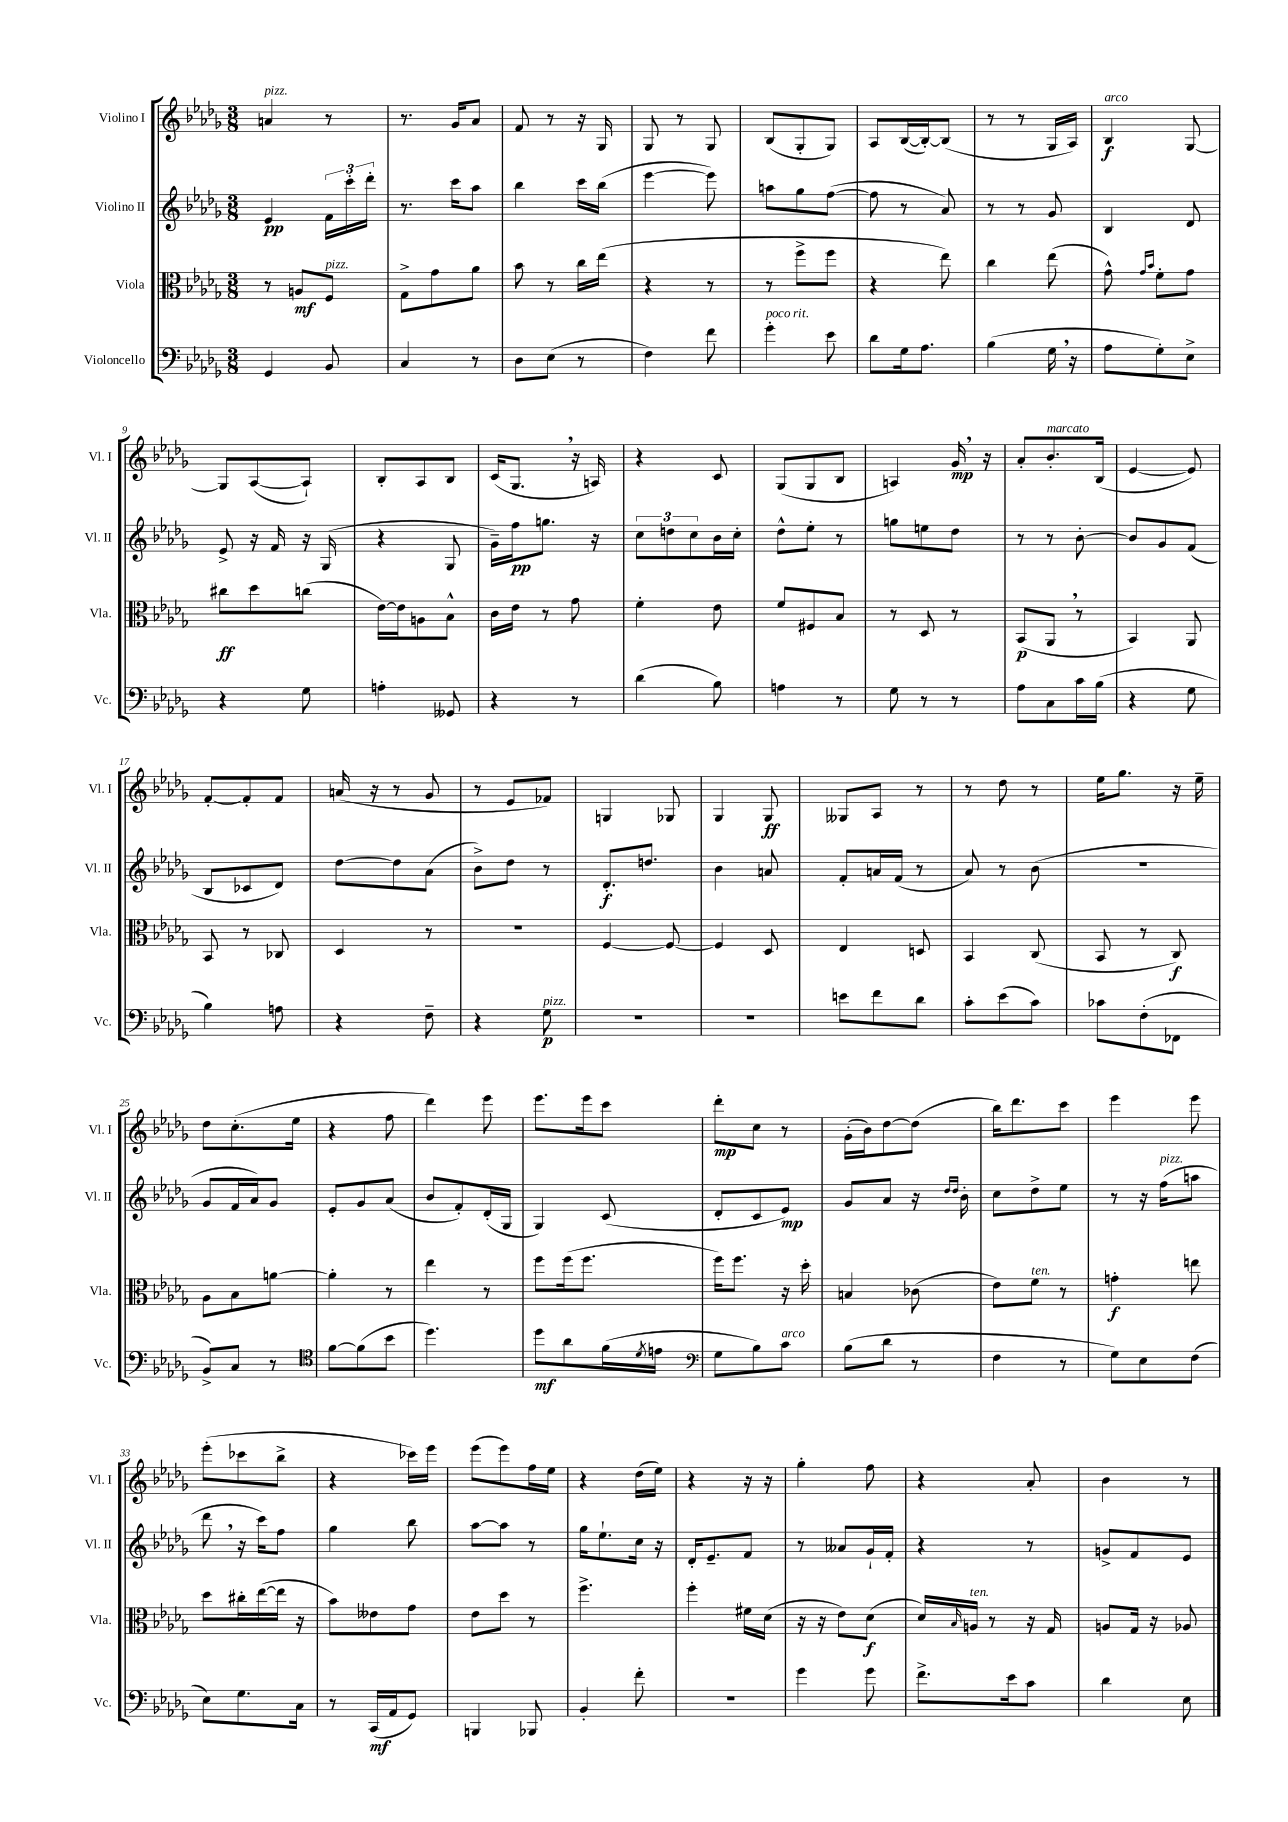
<<
\new StaffGroup <<
\new Staff = "s0" \with { instrumentName = "Violino I" shortInstrumentName = "Vl. I" } {
    \clef treble \key des \major \numericTimeSignature \time 3/8
    a'4^\markup { \italic "pizz." } r8 |
    r8. ges'16 aes'8 |
    f'8 r8 r16 ges16 |
    ges8 r8 ges8 |
    bes8( ges8-. ges8) |
    aes8 bes16~( bes16~-.) bes8( |
    r8 r8 ges16 aes16) |
    bes4\f^\markup { \italic "arco" } ges8~ |
    ges8 aes8~( aes8-!) |
    bes8-. aes8 bes8 |
    c'16( ges8. \breathe r16 a16) |
    r4 c'8 |
    ges8( ges8 bes8 |
    a4) ges'16\mp \breathe r16 |
    aes'8-. bes'8.-.^\markup { \italic "marcato" } bes16( |
    ees'4~ ees'8) |
    f'8~-. f'8-. f'8 |
    a'16( r16 r8 ges'8 |
    r8 ees'8 fes'8) |
    g4 ges8 |
    ges4 ges8\ff |
    geses8 aes8 r8 |
    r8 des''8 r8 |
    ees''16 ges''8. r16 ees''16-- |
    des''8 c''8.-.( ees''16 |
    r4 f''8 |
    des'''4) ees'''8 |
    ees'''8. ees'''16 c'''8 |
    des'''8-.\mp c''8 r8 |
    ges'16-.( bes'16) des''8~ des''8( |
    bes''16) des'''8. c'''8 |
    ees'''4 ees'''8 |
    ees'''8-.( ces'''8 bes''8-> |
    r4 ces'''16) ees'''16 |
    ees'''8( ees'''8) f''16 ees''16 |
    r4 des''16( ees''16) |
    r4 r16 r16 |
    ges''4-. f''8 |
    r4 aes'8-. |
    bes'4 r8 \bar "|." |
}
\new Staff = "s1" \with { instrumentName = "Violino II" shortInstrumentName = "Vl. II" } {
    \clef treble \key des \major \numericTimeSignature \time 3/8
    ees'4\pp \tuplet 3/2 { f'16 c'''16-. des'''16-. } |
    r8. c'''16 aes''8 |
    bes''4 c'''16 bes''16( |
    ees'''4~ ees'''8) |
    a''8 ges''8 f''8~( |
    f''8 r8 aes'8) |
    r8 r8 ges'8 |
    bes4 des'8 |
    ees'8-> r16 f'16 r16 ges16( |
    r4 ges8 |
    ges'16--) f''16\pp g''8. r16 |
    \tuplet 3/2 { c''8 d''8 c''8 } bes'16 c''16-. |
    des''8-^ ees''8-. r8 |
    g''8 e''8 des''8 |
    r8 r8 bes'8~-. |
    bes'8 ges'8 f'8( |
    bes8 ces'8 des'8) |
    des''8~ des''8 aes'8( |
    bes'8->) des''8 r8 |
    des'8.-.\f d''8. |
    bes'4 a'8 |
    f'8-. a'16 f'16( r8 |
    aes'8) r8 bes'8( |
    R4. |
    ges'8 f'16 aes'16) ges'8 |
    ees'8-. ges'8 aes'8( |
    bes'8 f'8-.) des'16-.( ges16 |
    ges4) c'8( |
    des'8-. c'8 ees'8\mp) |
    ges'8 aes'8 r16 \grace { des''16 des''16 } bes'16-. |
    c''8 des''8-> ees''8 |
    r8 r16 f''16^\markup { \italic "pizz." }( a''8 |
    des'''8 \breathe r16 c'''16) f''8 |
    ges''4 bes''8 |
    aes''8~ aes''8 r8 |
    ges''16 ees''8.-! c''16 r16 |
    des'16-. ees'8.-- f'8 |
    r8 aeses'8 ges'16-! f'16-. |
    r4 r8 |
    g'8-> f'8 ees'8 \bar "|." |
}
\new Staff = "s2" \with { instrumentName = "Viola" shortInstrumentName = "Vla." } {
    \clef alto \key des \major \numericTimeSignature \time 3/8
    r8 a8\mf f8^\markup { \italic "pizz." } |
    ges8-> ges'8 aes'8 |
    bes'8 r8 c''16 ees''16( |
    r4 r8 |
    r8 f''8-> f''8 |
    r4 ees''8) |
    c''4 ees''8( |
    ges'8-^) \grace { ges'16 bes'16 } f'8-. ges'8 |
    cis''8\ff des''8 c''8( |
    ees'16~) ees'16 a8 bes8-^ |
    c'16 ees'16 r8 ges'8 |
    f'4-. ees'8 |
    f'8 fis8 bes8 |
    r8 des8 r8 |
    bes,8\p( aes,8 \breathe r8 |
    bes,4) aes,8 |
    bes,8 r8 ces8 |
    des4 r8 |
    R4. |
    f4~ f8~ |
    f4 des8 |
    ees4 d8 |
    bes,4 c8( |
    bes,8 r8 c8\f) |
    aes8 bes8 a'8~ |
    a'4-. r8 |
    ees''4 r8 |
    f''8 f''16( f''8. |
    f''16) f''8. r16 des''16-. |
    b4 ces'8( |
    ees'8) f'8^\markup { \italic "ten." } r8 |
    g'4-.\f e''8 |
    des''8 cis''16-. ees''16~( ees''16 r16 |
    bes'8) eeses'8 ges'8 |
    ees'8 des''8 r8 |
    f''4.-> |
    f''4-. fis'16 des'16( |
    r16 r16 ees'8) des'8\f( |
    des'16) \grace { bes16 } a16^\markup { \italic "ten." } r8 r16 ges16 |
    a8 ges16 r16 aes8 \bar "|." |
}
\new Staff = "s3" \with { instrumentName = "Violoncello" shortInstrumentName = "Vc." } {
    \clef bass \key des \major \numericTimeSignature \time 3/8
    ges,4 bes,8 |
    c4 r8 |
    des8 ees8( r8 |
    f4) f'8 |
    ges'4-.^\markup { \italic "poco rit." } ees'8 |
    des'8 ges16 aes8. |
    bes4( ges16 \breathe r16 |
    aes8 ges8-.) ees8-> |
    r4 ges8 |
    a4-. geses,8 |
    r4 r8 |
    des'4( bes8) |
    a4 r8 |
    ges8 r8 r8 |
    aes8 c8 c'16 bes16( |
    r4 ges8 |
    bes4) a8 |
    r4 f8-- |
    r4 ges8\p^\markup { \italic "pizz." } |
    R4. |
    R4. |
    e'8 f'8 des'8 |
    c'8-. ees'8( c'8) |
    ces'8 f8-.( fes,8 |
    bes,8->) c8 r8 |
    \clef tenor f'8~ f'8( bes'8 |
    des''4.) |
    des''8\mf aes'8 f'16( \acciaccatura { des'8 } e'16 |
    \clef bass ges8 bes8) c'8^\markup { \italic "arco" } |
    bes8( des'8 r8 |
    f4 r8 |
    ges8) ees8 f8( |
    ees8) ges8. c16 |
    r8 c,16\mf( aes,16 ges,8) |
    b,,4 bes,,8 |
    bes,4-. f'8-. |
    R4. |
    ges'4 ges'8 |
    f'8.-> ees'16 c'8 |
    des'4 ees8 \bar "|." |
}
>>
>>
